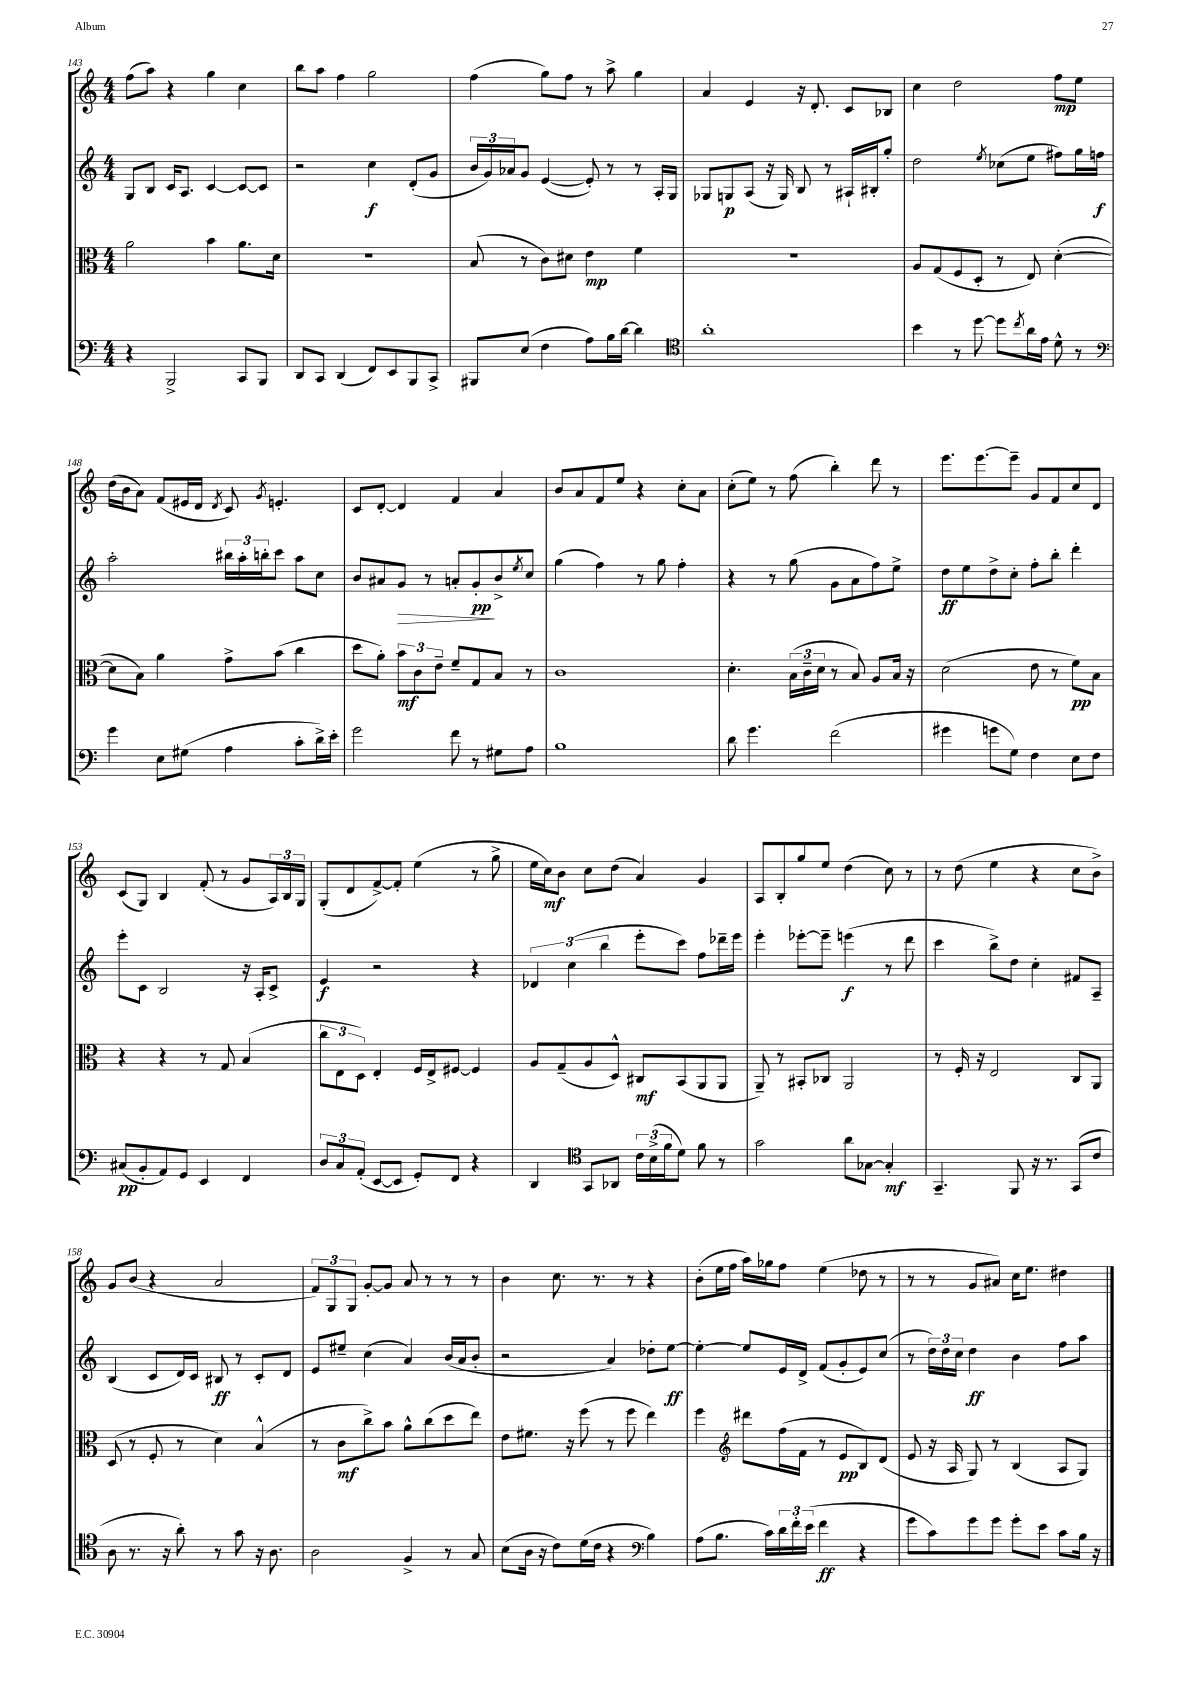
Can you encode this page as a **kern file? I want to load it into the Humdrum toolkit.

**kern	**kern	**kern	**kern
*staff4	*staff3	*staff2	*staff1
*clefF4	*clefC3	*clefG2	*clefG2
*k[]	*k[]	*k[]	*k[]
*M4/4	*M4/4	*M4/4	*M4/4
4r	2a	8G	(8ff
.	.	8B	8aa)
2BBB^	.	16c	4r
.	.	8.A	.
.	4b	[4c	4gg
8CC	8.a	8c_	4cc
8BBB	.	8c]	.
.	16d	.	.
=	=	=	=
8DD	1r	2r	8bb
8CC	.	.	8aa
(4DD	.	.	4ff
8FF)	.	4cc	2gg
8EE	.	.	.
8BBB	.	(8d'	.
8CC^	.	8g	.
=	=	=	=
8BBB#	(8B	24b	(4ff
.	.	24g)	.
.	.	24a-	.
(8E	8r	8g	.
4F	8c)	([4e	8gg)
.	8d#	.	8ff
8A)	4e	8e'])	8r
16B	.	8r	8aa^
[16d	.	.	.
4d]	4f	8r	4gg
.	.	16A'	.
.	.	16G	.
=	=	=	=
*clefC4	*	*	*
1a'	1r	8G-	4a
.	.	8G	.
.	.	(8A	4e
.	.	16r	.
.	.	16G)	.
.	.	8B	16r
.	.	.	8.d'
.	.	8r	.
.	.	16A#`	8c
.	.	16B#'	.
.	.	8gg'	8B-
=	=	=	=
4b	8A	2dd	4cc
.	(8G	.	.
8r	8F	.	2dd
[8dd	8D'	.	.
.	.	8qee	.
8dd]	8r	(8cc-	.
8qcc	.	.	.
16a	8E)	8ee	.
16e	.	.	.
8d^^	([4d'	8ff#)	8ff
8r	.	16gg	8ee
.	.	16ff	.
=	=	=	=
*clefF4	*	*	*
4g	8d]	2aa'	(16dd
.	.	.	16b
.	8B)	.	8a)
8E	4a	.	(8f
(8G#	.	.	16e#
.	.	.	16d
.	.	.	8qd
4A	8g^	24bb#	8c)
.	.	24aa'	.
.	.	24bb'	.
.	.	.	8qg
.	(8b	8ccc	4.e'
8c'	4cc	8aa	.
16d^)	.	8cc	.
16e'	.	.	.
=	=	=	=
2g	8dd	8b	8c
.	8a')	8a#	[8d'
.	12b	8g	4d]
.	12c	.	.
.	.	8r	.
.	12e~	.	.
8f	8f~	8a'	4f
8r	8G	8g'	.
8G#	8B	8b^	4a
.	.	8qee	.
8A	8r	8cc	.
=	=	=	=
1B	1c	(4gg	8b
.	.	.	8a
.	.	4ff)	8f
.	.	.	8ee
.	.	8r	4r
.	.	8gg	.
.	.	4ff'	8cc'
.	.	.	8a
=	=	=	=
8d	4.d'	4r	(8cc'
4.g	.	.	8ee)
.	.	8r	8r
.	(24B	(8gg	(8ff
.	24c~	.	.
.	24d	.	.
(2f	8r	8g	4bb')
.	8B)	8a	.
.	8A	8ff)	8ddd
.	16B	8ee^	8r
.	16r	.	.
=	=	=	=
4g#	(2d	8dd	8.eee
.	.	8ee	.
.	.	.	[8.eee
8g	.	8dd^	.
8G)	.	8cc'	8eee~]
4F	8e	8ff'	8g
.	8r	8bb'	8f
8E	8f)	4ddd'	8cc
8F	8B	.	8d
=	=	=	=
(8C#	4r	8eee'	(8c
8BB'	.	8c	8G)
8AA)	4r	2B	4B
8GG	.	.	.
4EE	8r	.	(8f'
.	8G	.	8r
4FF	(4B	16r	8g
.	.	16A'	.
.	.	8c^	24A)
.	.	.	24B
.	.	.	24G
=	=	=	=
12D	12cc	4e	(8G'
12C	12E	.	.
.	.	.	8d
(12AA'	12D)	.	.
[8EE	4E'	2r	[8f^)
8EE]	.	.	8f']
8GG')	16F	.	(4ee
.	16E^	.	.
8FF	[8F#	.	.
4r	4F#]	4r	8r
.	.	.	8gg^
=	=	=	=
4DD	8A	6d-	16ee
.	.	.	16cc)
.	(8G~	.	8b
.	.	(6cc	.
*clefC4	*	*	*
8GG	8A	.	8cc
.	.	6bb	.
8AA-	8D^^)	.	(8dd
24c	8C#	8eee'	4a)
(24B^	.	.	.
24f	.	.	.
8d)	(8BB	8ccc)	.
8f	8AA	8ff	4g
8r	8AA	16ddd-~	.
.	.	16eee	.
=	=	=	=
2g	8AA~)	4eee'	8A
.	8r	.	8B'
.	8BB#'	[8eee-'	8gg
.	8C-	8eee-~]	8ee
8a	2AA	(4eee	(4dd
[8G-	.	.	.
4G-']	.	8r	8cc)
.	.	8ddd	8r
=	=	=	=
4.GG~	8r	4ccc	8r
.	16F'	.	(8dd
.	16r	.	.
.	2E	8bb^)	4ee
8FF	.	8dd	.
16r	.	4cc'	4r
8.r	.	.	.
(8GG	8C	8f#	8cc
8c	8AA	8A~	8b^)
=	=	=	=
8A	(8D	(4B	8g
8.r	8r	.	(8b
.	8F'	8c	4r
16r	.	.	.
8a')	8r	16d)	.
.	.	16c	.
8r	4d)	8B#	2a
8g	.	8r	.
16r	(4B^^	8c'	.
8.A	.	.	.
.	.	8d	.
=	=	=	=
2A	8r	8e	12f)
.	.	.	12G
.	8c	8ee#~	.
.	.	.	12G
.	8cc^)	(4cc	[8g'
.	8b	.	8g]
4F^	8a^^	4a)	8a
.	(8cc	.	8r
8r	8dd	(16b	8r
.	.	16a	.
8G	8ee)	8b'	8r
=	=	=	=
(8B	8e	2r	4b
16A	8.f#	.	.
16r	.	.	.
8c)	.	.	8.cc
.	16r	.	.
(16d	(8ff	.	.
16c	.	.	8.r
4r	8r	4a)	.
.	8ff	.	8r
*clefF4	*	*	*
4B)	4ee)	8dd-'	4r
.	.	[8ee	.
=	=	=	=
(8A	4ff	4ee'_	(8b'
8.B	.	.	16ee
.	.	.	16ff
*	*clefG2	*	*
.	8ddd#	8ee]	16aa)
16c)	.	.	16gg-
24d	(16ff	16e	8ff
24f'	.	.	.
.	16f	16d^	.
(24e	.	.	.
4f	8r	(8f	(4ee
.	8e	8g'	.
4r	8B)	8e)	8dd-
.	(8d	(8cc	8r
=	=	=	=
8g	8e	8r	8r
8c)	16r	24dd)	8r
.	.	24dd	.
.	16A	.	.
.	.	24cc	.
8g	8G)	4dd	8g
8g	8r	.	8a#)
8g'	(4B	4b	16cc
.	.	.	8.ee
8e	.	.	.
8c	8A	8ff	4dd#
16B	8G)	8aa	.
16r	.	.	.
==	==	==	==
*-	*-	*-	*-
